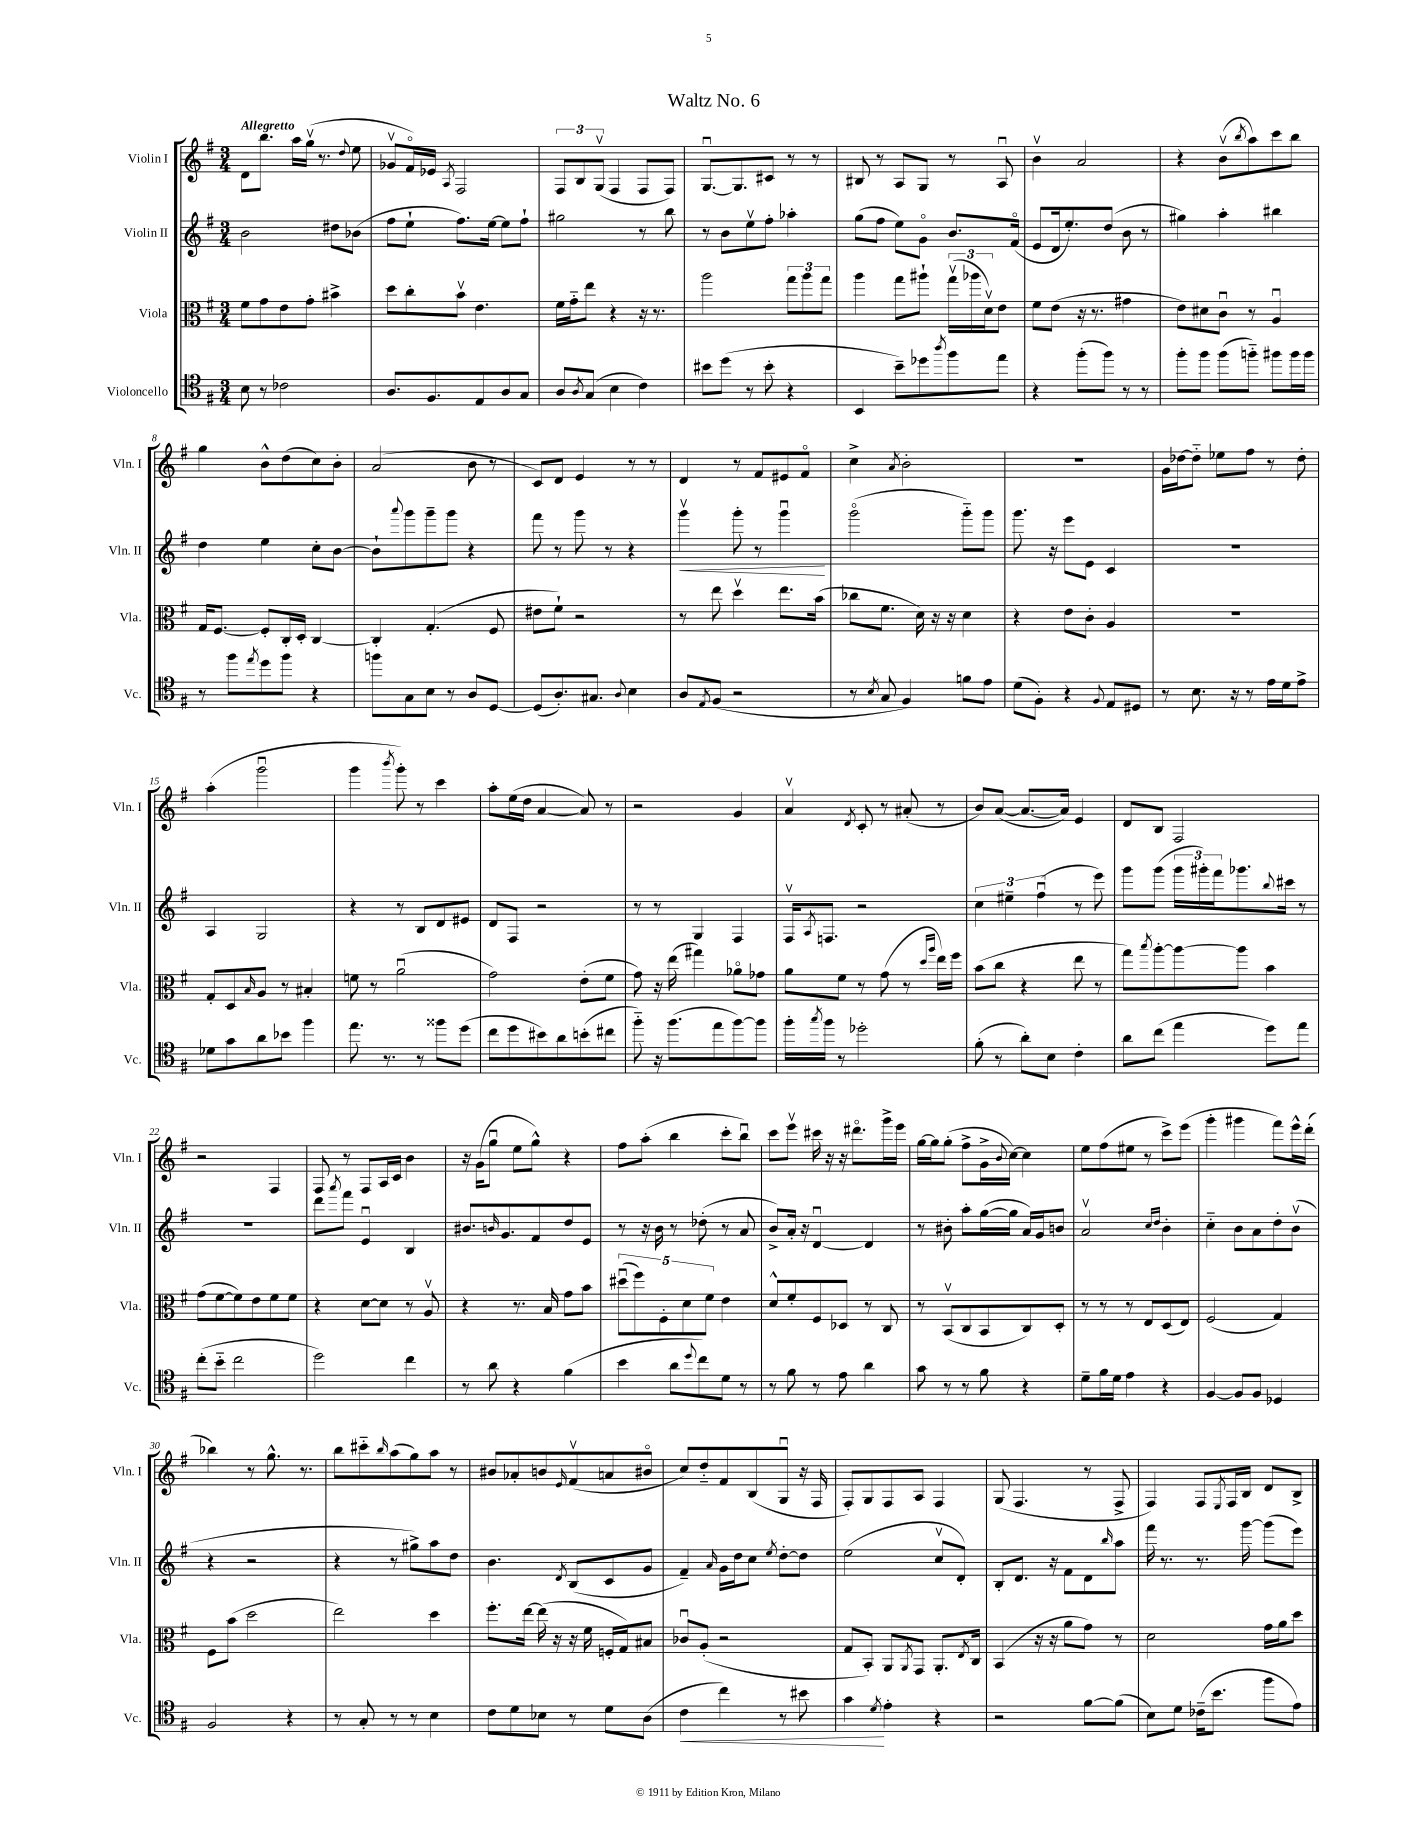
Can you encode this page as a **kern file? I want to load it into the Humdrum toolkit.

**kern	**dynam	**kern	**kern	**dynam	**kern
*part4	*part4	*part3	*part2	*part2	*part1
*staff4	*staff4	*staff3	*staff2	*staff2	*staff1
*I"Violoncello	*	*I"Viola	*I"Violin II	*	*I"Violin I
*I'Vc.	*	*I'Vla.	*I'Vln. II	*	*I'Vln. I
*clefC4	*	*clefC3	*clefG2	*	*clefG2
*k[f#]	*	*k[f#]	*k[f#]	*	*k[f#]
*M3/4	*	*M3/4	*M3/4	*	*M3/4
=1	=1	=1	=1	=1	=1
!	!	!	!	!	!LO:TX:a:B:t=Allegretto
8B\	.	8f#\L	2b\	.	8d\L
8r	.	8g\	.	.	8.bb\J
2c-X\	.	8e\	.	.	.
.	.	.	.	.	16aa\LL
.	.	8g'\J	.	.	(16ggv\JJ
.	.	.	.	.	8.r
.	.	4b#X^\	8dd#X\L	.	.
.	.	.	.	.	8qqdd/
.	.	.	(8b-X\J	.	8ee\
=2	=2	=2	=2	=2	=2
8.A/L	.	8dd\L	8ff#\L	.	8g-Xv/L
.	.	8cc'\	8ee`\J	.	16f#/L)
8.F#/	.	.	.	.	16e-X/JJ
.	.	.	.	.	8qA/
.	.	8bv\J	8.ff#\L)	.	2F#/
8E/	.	4.e\	.	.	.
.	.	.	[16ee\Jk	.	.
8A/	.	.	8ee\L]	.	.
8G/J	.	.	8ff#`\J	.	.
=3	=3	=3	=3	=3	=3
8A/L	.	16f#\LL	2gg#X\	.	12F#/L
.	.	16g\J	.	.	.
.	.	.	.	.	12B/
8qA/	.	.	.	.	.
(8G/J	.	8ee\J	.	.	.
.	.	.	.	.	(12Gv/J
4B\	.	4r	.	.	4F#/
4c\)	.	16r	8r	.	8F#/L
.	.	8.r	.	.	.
.	.	.	8bb\	.	8F#/J)
=4	=4	=4	=4	=4	=4
8b#X\L	.	2aa\	8r	.	[8.Gu/L
(8dd\J	.	.	8b\L	.	.
.	.	.	.	.	8.G/]
8r	.	.	8eev\	.	.
8b#'\	.	.	8ff#'\J	.	8c#X/J
4r	.	12gg\L	4aa-X'\	.	8r
.	.	12aa\	.	.	.
.	.	.	.	.	8r
.	.	12gg\J	.	.	.
=5	=5	=5	=5	=5	=5
4BB/	.	4aa\	(8gg\L	.	8B#X/
.	.	.	8ff#\J	.	8r
8b~\L)	.	8gg\L	8ee\L)	.	8A/L
8dd-X\	.	8aa#X`\J	8g\J	.	8G/J
8qaa/	.	.	.	.	.
8ff#\	.	(24ggv\LL	8.b/L	.	8r
.	.	24aa-X\	.	.	.
.	.	24dv\J)	.	.	.
8ee\J	.	8e\J	.	.	8Au/
.	.	.	(16f#/Jk	.	.
=6	=6	=6	=6	=6	=6
4r	.	8f#\L	8e/L	.	4bv\
.	.	(8e\J	16d/k	.	.
.	.	.	8.ee'/)	.	.
(8ff#'\L	.	16r	.	.	2a/
.	.	8.r	.	.	.
8ff#\J)	.	.	(8dd/J	.	.
8r	.	4g#X\	8b\	.	.
8r	.	.	8r	.	.
=7	=7	=7	=7	=7	=7
8ff#'\L	.	8e\L)	4gg#X\)	.	4r
8ff#\J	.	8d#X\	.	.	.
(8ff#\L	.	8cu\J	4aa'\	.	(8bv\L
.	.	.	.	.	8qbb/
8ffn\J)	.	8r	.	.	8aa\)
8ff#X\L	.	4Au/	4bb#X\	.	8ccc\
16ff#\L	.	.	.	.	8bb\J
16ff#\JJ	.	.	.	.	.
!!LO:LB:g=z
=8	=8	=8	=8	=8	=8
8r	.	16G/KL	4dd\	.	4gg\
.	.	[8.F#/J	.	.	.
8ff#\L	.	.	.	.	.
8qee/	.	.	.	.	.
8dd\	.	8F#'/L]	4ee\	.	8b^^\L
8ff#\J	.	16C'/L	.	.	(8dd\
.	.	16D'/JJ	.	.	.
4r	.	[4C/	8cc'\L	.	8cc\)
.	.	.	[8b\J	.	8b'\J
=9	=9	=9	=9	=9	=9
8ffn\L	.	4C'/]	8b`\L]	.	(2a/
.	.	.	8qqaaa/	.	.
8G\	.	.	8ggg\	.	.
8B\J	.	(4.G'/	8ggg~\	.	.
8r	.	.	8ggg\J	.	.
8A/L	.	.	4r	.	8b\
[8D/J	.	8F#/	.	.	8r
=10	=10	=10	=10	=10	=10
(8D/L]	.	8e#X\L	8fff#\	.	8c/L)
8.A'/)	.	8f#`\J)	8r	.	8d/J
.	.	2r	8ggg\	.	4e/
8.G#X/J	.	.	.	.	.
.	.	.	8r	.	.
8qqA/	.	.	.	.	.
4B\	.	.	4r	.	8r
.	.	.	.	.	8r
=11	=11	=11	=11	=11	=11
!	!	!	!	!LO:HP:b	!
8A/L	.	8r	4gggv\	<	4d/
8qE/	.	.	.	.	.
(8F#/J	.	8ee\	.	.	.
2r	.	4ddv\	8ggg'\	.	8r
.	.	.	8r	.	8f#/L
.	.	8.ee\L	4gggu\	.	8e#X/
.	.	.	.	.	8f#/J
.	.	(16b\Jk	.	.	.
.	.	.	.	[	.
=12	=12	=12	=12	=12	=12
8r	.	8cc-X\L	(2ggg\	.	4cc^\
8qB/	.	.	.	.	.
8G/	.	8.f#\J	.	.	.
.	.	.	.	.	8qa/
4F#/)	.	.	.	.	2b'\
.	.	16d\)	.	.	.
.	.	16r	.	.	.
.	.	16r	.	.	.
8fn\L	.	4d\	8ggg\L)	.	.
8e\J	.	.	8ggg\J	.	.
=13	=13	=13	=13	=13	=13
(8d\L	.	4r	8.ggg\	.	2.r
8F#'\J)	.	.	.	.	.
.	.	.	16r	.	.
4r	.	8e\L	8eee\L	.	.
.	.	8c'\J	8e\J	.	.
8qqF#/	.	.	.	.	.
8E/L	.	4A/	4c/	.	.
8D#X/J	.	.	.	.	.
=14	=14	=14	=14	=14	=14
8r	.	2.r	2.r	.	16g\LL
.	.	.	.	.	[16dd-X\J
8.B\	.	.	.	.	8dd-\J]
.	.	.	.	.	8ee-X\L
16r	.	.	.	.	.
8r	.	.	.	.	8ff#\J
16e\LL	.	.	.	.	8r
16d\J	.	.	.	.	.
8e^\J	.	.	.	.	8dd-'\
!!LO:LB:g=z
=15	=15	=15	=15	=15	=15
8d-X\L	.	8G'/L	4A/	.	(4aa'\
8g\	.	8D/	.	.	.
.	.	16qqB/	.	.	.
8a\	.	8A/J	2G/	.	2gggu\
8b-X\J	.	8r	.	.	.
4ff#\	.	4B#X'/	.	.	.
=16	=16	=16	=16	=16	=16
8.ee\	.	8fn\	4r	.	4ggg\
.	.	8r	.	.	.
8.r	.	.	.	.	.
.	.	.	.	.	8qbbb/
.	.	(2au\	8r	.	8ggg'\)
8r	.	.	8B/L	.	8r
8ff##X\L	.	.	8d/	.	4ccc\
(8dd\J	.	.	8e#X/J	.	.
=17	=17	=17	=17	=17	=17
8cc\L	.	2g\)	8d/L	.	8aa'\L
8dd\	.	.	8F#/J	.	(16ee\L
.	.	.	.	.	16dd\JJ
8b#X\)	.	.	2r	.	[4a/
8a\	.	.	.	.	.
(8bn'\	.	(8e'\L	.	.	8a/])
8cc#X\J	.	8f#\J	.	.	8r
=18	=18	=18	=18	=18	=18
8ff#\)	.	8g\)	8r	.	2r
16r	.	16r	8r	.	.
(8.ff#\L	.	(16ee\	.	.	.
.	.	4gg#X\)	4G/	.	.
8ee\	.	.	.	.	.
[8ff#\)	.	8a-X\L	4F#/	.	4g/
8ff#\J]	.	8g-X\J	.	.	.
=19	=19	=19	=19	=19	=19
16ff#'\LL	.	8a\L	16F#v/KL	.	4av/
8qgg/	.	.	8qA/	.	.
16ff#\JJ	.	.	8.Fn/J	.	.
8r	.	8f#\J	.	.	.
.	.	.	.	.	8qd/
2dd-X'\	.	8r	2r	.	8c'/
.	.	(8g\	.	.	8r
.	.	8r	.	.	(8a#X'/
.	.	16qqdd/LL	.	.	.
.	.	16qqaa/JJ	.	.	.
.	.	16ee\LL)	.	.	8r
.	.	16ff#\JJ	.	.	.
=20	=20	=20	=20	=20	=20
(8f#'\	.	(8b\L	6cc\	.	8b/L)
8r	.	8cc\J	.	.	([8a/J
.	.	.	6ee#X~\	.	.
8a'\L)	.	4r	.	.	8.a/L_
.	.	.	(6ff#u\	.	.
8B\J	.	.	.	.	.
.	.	.	.	.	16a/Jk])
4c'\	.	8ee\	8r	.	4e/
.	.	8r	8eee\)	.	.
=21	=21	=21	=21	=21	=21
8a\L	.	8gg\L)	8ggg\L	.	8d/L
.	.	8qbb/	.	.	.
(8cc\J	.	[8aa'\	(8ggg\J	.	8B/J
4ee\	.	8aa\_	24ggg\LL	.	2F#/
.	.	.	24ggg#X'\)	.	.
.	.	.	24fff#\J	.	.
.	.	8aa\J]	8.ggg-X\	.	.
8dd\L)	.	4b\	.	.	.
.	.	.	8qqbb/	.	.
.	.	.	16ccc#X\Jk	.	.
8ee\J	.	.	8r	.	.
!!LO:LB:g=z
=22	=22	=22	=22	=22	=22
(8cc'\L	.	(8g\L	2.r	.	2r
8b\J	.	[8f#\	.	.	.
2cc\	.	8f#\])	.	.	.
.	.	8e\	.	.	.
.	.	8f#\	.	.	4F#/
.	.	8f#\J	.	.	.
=23	=23	=23	=23	=23	=23
2dd\)	.	4r	8ddd\L	.	8F#/
.	.	.	8qaaa/	.	.
.	.	.	8fff#\J	.	8r
.	.	[8d\L	4eu/	.	8F#/L
.	.	8d\J]	.	.	16A/L
.	.	.	.	.	16c/JJ
4cc\	.	8r	4B/	.	4b\
.	.	8Av/	.	.	.
=24	=24	=24	=24	=24	=24
8r	.	4r	8.b#X/L	.	16r
.	.	.	.	.	(16g\KL
8a\	.	.	.	.	8ggu\J
.	.	.	16qqbn/	.	.
.	.	.	8.g/	.	.
4r	.	8.r	.	.	8ee\L
.	.	.	8f#/	.	8gg^^\J)
.	.	16B/	.	.	.
(4f#\	.	8g\L	8dd/	.	4r
.	.	8b\J	8e/J	.	.
=25	=25	=25	=25	=25	=25
4b\	.	(10dd#Xu\L	8r	.	8ff#\L
.	.	10ff#\)	.	.	.
.	.	.	16r	.	(8aa'\J
.	.	.	16b\	.	.
.	.	10F#'\	.	.	.
8a\L	.	.	8r	.	4bb\
.	.	10d\	.	.	.
8qqdd/	.	.	.	.	.
8cc\)	.	.	(8dd-X'\	.	.
.	.	10f#\J	.	.	.
8d\J	.	4e\	8r	.	8ccc'\L
8r	.	.	8a/	.	8bbu\J)
=26	=26	=26	=26	=26	=26
8r	.	8d^^/L	8b^/L)	.	8ccc\L
8f#\	.	8f#'/	16a'/Jk	.	8eeev\J
.	.	.	16r	.	.
8r	.	8F#/	[4du/	.	16ccc#X\
.	.	.	.	.	16r
8e\	.	8D-X/J	.	.	16r
.	.	.	.	.	8.ddd#X\L
4a\	.	8r	4d/]	.	.
.	.	8C/	.	.	16ggg^\L
.	.	.	.	.	16eee\JJ
=27	=27	=27	=27	=27	=27
8g\	.	8r	8r	.	[16gg\LL
.	.	.	.	.	16gg\J]
8r	.	(8BBv/L	8b#X'\	.	(8gg'\J
8r	.	8C/	8aa'\L	.	8ff#^\L
8f#\	.	8BB/	([16gg\L	.	16g^\L
.	.	.	.	.	8qqb/
.	.	.	16gg\JJ]	.	[16cc\JJ)
4r	.	8C/)	16a/LL)	.	4cc\]
.	.	.	16g/J	.	.
.	.	8D'/J	8bn/J	.	.
=28	=28	=28	=28	=28	=28
8d~\L	.	8r	2av/	.	8ee\L
16f#\L	.	8r	.	.	(8ff#\
16d\JJ	.	.	.	.	.
4e\	.	8r	.	.	8ee#X\J
.	.	8E/L	.	.	8r
.	.	.	16qqcc/LL	.	.
.	.	.	16qqdd/JJ	.	.
4r	.	(8D/	4b'\	.	8ccc^\L)
.	.	8E/J)	.	.	(8eee\J
=29	=29	=29	=29	=29	=29
[4F#/	.	(2F#/	4cc\	.	4ggg'\
8F#/L]	.	.	8b\L	.	4ggg#X\
8F#/J	.	.	8a\	.	.
4D-X/	.	4G/)	8dd'\	.	8fff#\L)
.	.	.	(8bv\J	.	16eee^^\L
.	.	.	.	.	(16ddd'\JJ
!!LO:LB:g=z
=30	=30	=30	=30	=30	=30
2F#/	.	8F#\L	4r	.	4bb-X\)
.	.	(8b\J	.	.	.
.	.	2dd\	2r	.	8r
.	.	.	.	.	8.gg^^\
4r	.	.	.	.	.
.	.	.	.	.	8.r
=31	=31	=31	=31	=31	=31
8r	.	2ee\)	4r	.	8bb\L
8G'/	.	.	.	.	8ccc#X\
.	.	.	.	.	16qqbb/
8r	.	.	8r	.	(8aa\
8r	.	.	8gg#X^\L)	.	8gg\)
4B\	.	4dd\	8aa\	.	8aa\J
.	.	.	8dd\J	.	8r
=32	=32	=32	=32	=32	=32
8c\L	.	8.ff#'\L	4.b\	.	8b#X/L
8d\	.	.	.	.	8a-X'/
.	.	[16ee\Jk	.	.	.
8B-X\J	.	(16ee\]	.	.	8bn/
.	.	16r	.	.	.
.	.	.	8qd/	.	16qqe/
8r	.	16r	(8B/L	.	(8f#v/
.	.	16f#\	.	.	.
8d\L	.	16Fn'/LL	8c/	.	8an/
.	.	16G/J)	.	.	.
(8A\J	.	8B#X/J	8g/J	.	8b#X/J
=33	=33	=33	=33	=33	=33
!	!LO:HP:b	!	!	!	!
4c\	<	8c-Xu/L	4f#~/)	.	8cc/L)
.	.	(8A'/J	.	.	8dd/
.	.	.	16qqa/	.	.
4cc\)	.	2r	16g\LL	.	8f#/
.	.	.	16dd\J	.	.
.	.	.	8cc\J	.	(8B/
.	.	.	8qee/	.	.
8r	.	.	[8dd'\L	.	8Gu/J
8b#X\	.	.	8dd\J]	.	16r
.	.	.	.	.	16F#/
=34	=34	=34	=34	=34	=34
4g\	.	8G/L	(2ee\	.	8F#'/L)
.	.	8BB'/J)	.	.	8G/
8qd/	.	.	.	.	.
4e'\	[	8AA/L	.	.	8F#/
.	.	8qAA/	.	.	.
.	.	8GG/J	.	.	8A/J
4r	.	8.AA'/L	8ccv/L	.	4F#/
.	.	.	8d'/J)	.	.
.	.	8qE/	.	.	.
.	.	16C/Jk	.	.	.
=35	=35	=35	=35	=35	=35
2r	.	(4BB/	8B'/L	.	(8G/
.	.	.	8.d/J	.	4.F#/
.	.	16r	.	.	.
.	.	16r	16r	.	.
.	.	8a\L	8f#\L	.	.
[8f#\L	.	8g\J)	8d\	.	8r
.	.	.	16qqbb/	.	.
(8f#\J]	.	8r	8aa\J	.	8F#^/
=36	=36	=36	=36	=36	=36
8B\L)	.	2d\	16fff#\	.	4F#/)
.	.	.	8.r	.	.
8d\J	.	.	.	.	.
(16c-X~\KL	.	.	8.r	.	8F#/L
8.b\J	.	.	.	.	.
.	.	.	.	.	8qE/
.	.	.	.	.	16F#/L
.	.	.	[16ggg\	.	16B/JJ
8ff#\L	.	16g\LL	(8ggg\L]	.	8d/L
.	.	16a\J	.	.	.
8e\J)	.	8dd\J	8eee\J)	.	8B^/J
==	==	==	==	==	==
*-	*-	*-	*-	*-	*-
